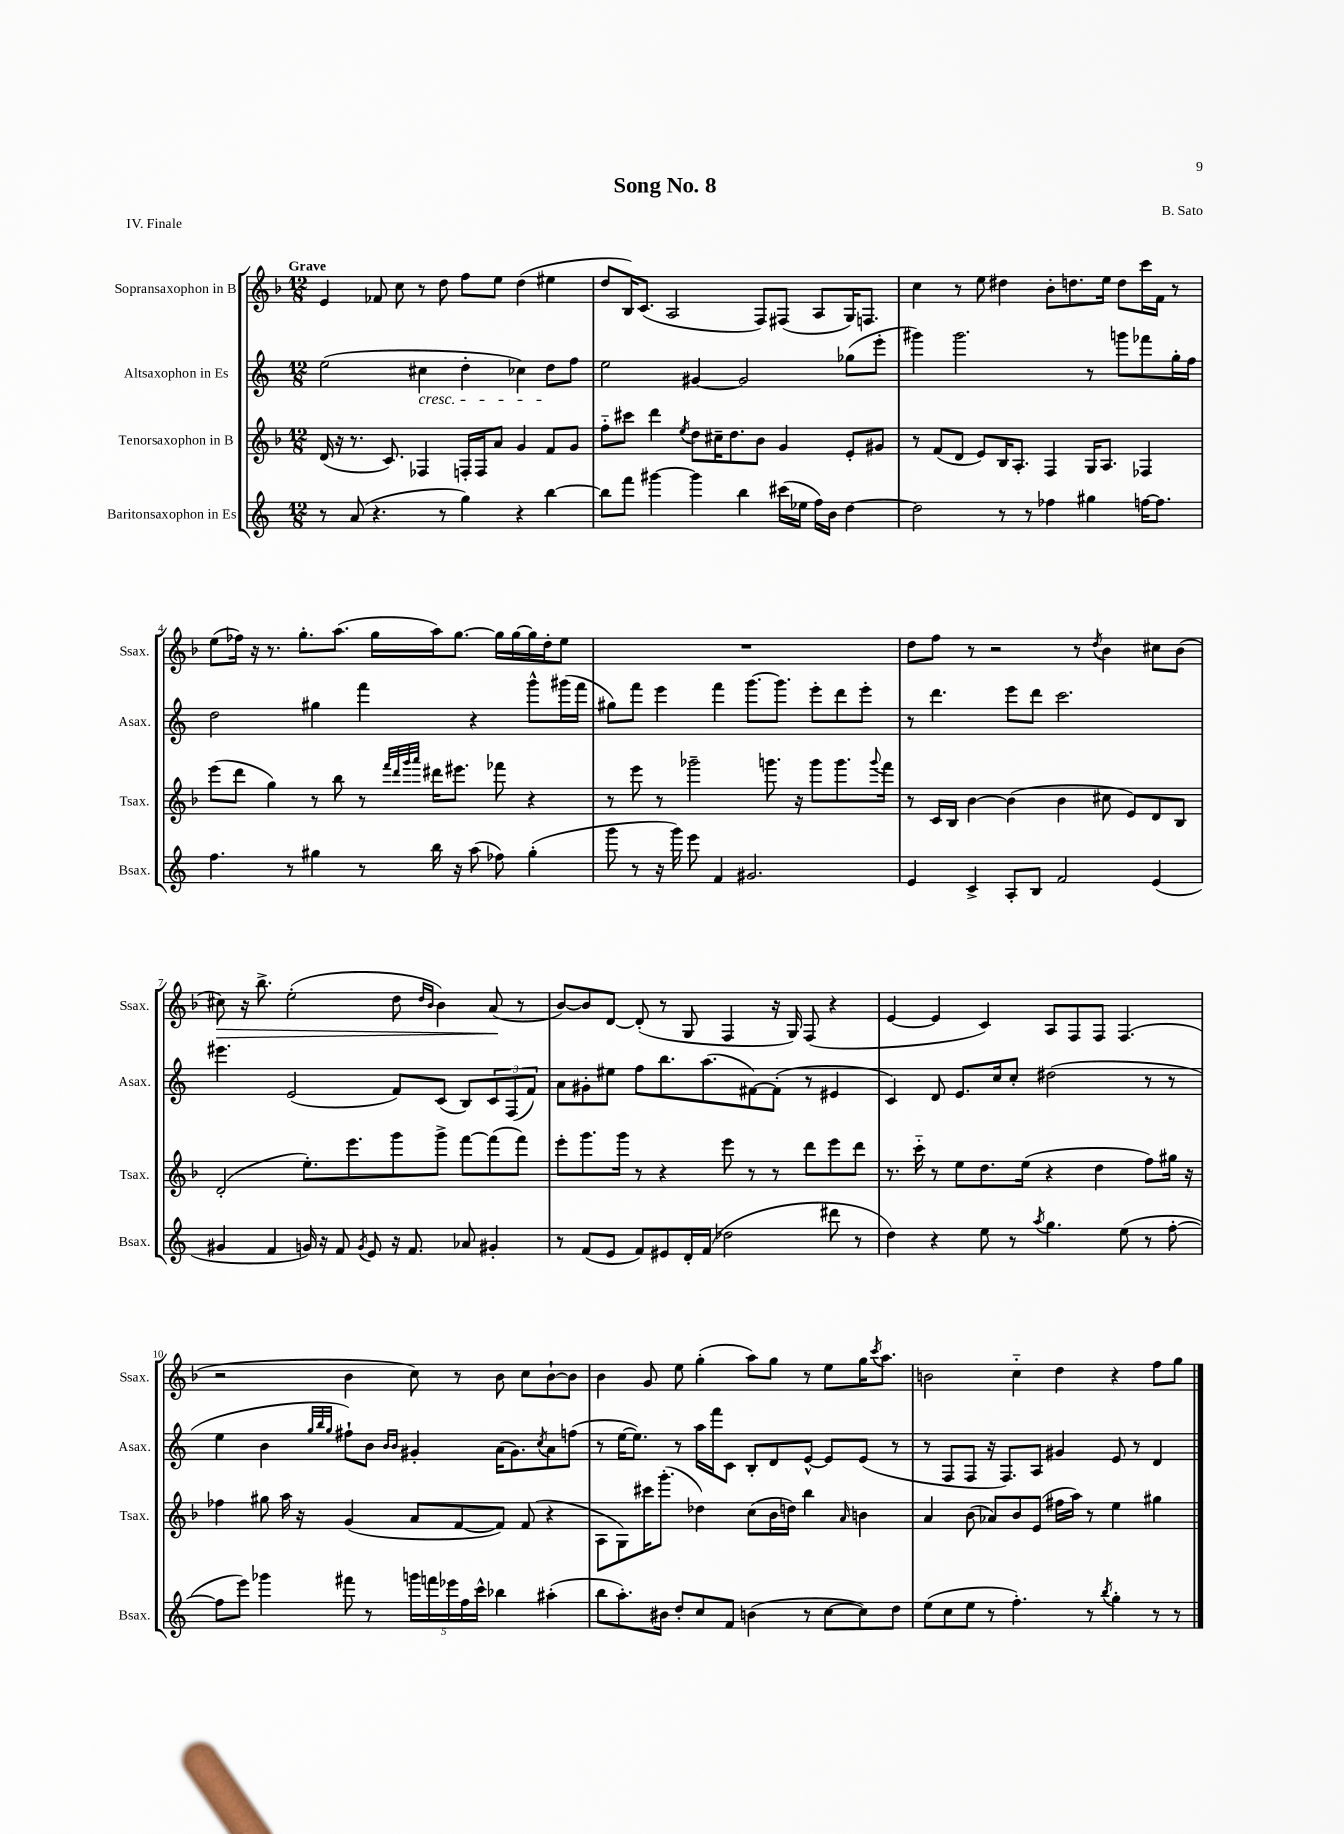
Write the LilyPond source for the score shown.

\header { title = "Song No. 8" composer = "B. Sato" piece = "IV. Finale" }
<<
\new StaffGroup <<
\new Staff = "s0" \with { instrumentName = "Sopransaxophon in B" shortInstrumentName = "Ssax." } {
    \clef treble \key f \major \numericTimeSignature \time 12/8 \tempo "Grave"
    e'4 fes'8 c''8 r8 d''8 f''8 e''8 d''4( eis''4 |
    d''8 bes16) c'8.( a2 f8) fis8( a8 g16) f8. |
    c''4 r8 e''8 dis''4 bes'8-. d''8. e''16 d''8 c'''16 f'16 r8 |
    e''8( fes''16) r16 r8. g''8.-. a''8.( g''16 a''16) g''8.~ g''16 g''16~ g''16 d''16-. e''8 |
    R1. |
    d''8 f''8 r8 r2 r8 \acciaccatura { d''8 } bes'4 cis''8 bes'8( |
    cis''8\>) r16 bes''8.-> e''2-.( d''8 \grace { d''16 bes'16 } bes'4) a'8\!( r8 |
    bes'8~) bes'8 d'8~ d'8-.( r8 g8 f4 r16 g16) f8( r4 |
    e'4~ e'4 c'4) a8 f8 f8 f4.( |
    r2 bes'4 c''8) r8 bes'8 c''8 bes'8~-! bes'8 |
    bes'4 g'8 e''8 g''4-.( a''8) g''8 r8 e''8 g''16 \acciaccatura { c'''8 } a''8. |
    b'2 c''4-_ d''4 r4 f''8 g''8 \bar "|." |
}
\new Staff = "s1" \with { instrumentName = "Altsaxophon in Es" shortInstrumentName = "Asax." } {
    \clef treble \key c \major \numericTimeSignature \time 12/8
    e''2( cis''4\cresc d''4-. ces''4) d''8\! f''8 |
    e''2 gis'4~ gis'2 ges''8( e'''8-. |
    gis'''4) gis'''2. r8 g'''8 fes'''8 g''16-. f''16 |
    d''2 gis''4 f'''4 r4 g'''8-^ gis'''16( f'''16 |
    gis''8) f'''8 e'''4 f'''4 g'''8.~ g'''8. e'''8-. d'''8 e'''8-. |
    r8 d'''4. e'''8 d'''8 c'''2. |
    eis'''4. e'2( f'8) c'8( b8) \tuplet 3/2 { c'8 f8( f'8) } |
    a'8 gis'8-. eis''8 f''8 b''8. a''8.( fis'8~) fis'8-.( r8 eis'4 |
    c'4) d'8 e'8. c''16 c''8-. dis''2( r8 r8 |
    e''4 b'4 \grace { g''32 b''32 g''32 } fis''8-!) b'8 \grace { b'16 b'16 } gis'4-. a'16( gis'8.) \acciaccatura { c''8 } a'8 f''8( |
    r8 e''16~ e''8.) r8 a''16 f'''16 c'8 b8-. d'8 e'8~-^ e'8 e'8( r8 |
    r8 f8 f8 r16 f8.) a8 gis'4 e'8 r8 d'4 \bar "|." |
}
\new Staff = "s2" \with { instrumentName = "Tenorsaxophon in B" shortInstrumentName = "Tsax." } {
    \clef treble \key f \major \numericTimeSignature \time 12/8
    d'16( r16 r8. c'8.) fes4 f16-. f16 a'8 g'4 f'8 g'8 |
    f''8-_ cis'''8 d'''4 \acciaccatura { e''8 } d''8 cis''16-- d''8. bes'8 g'4 e'8-. gis'8 |
    r8 f'8( d'8 e'8) bes16 a8.-. f4 g16 a8. fes4 |
    e'''8( d'''8 g''4) r8 bes''8 r8 \grace { f'''32 d'''32 g'''32 a'''32 } dis'''16 eis'''8. fes'''8 r4 |
    r8 e'''8 r8 ges'''2-- g'''8. r16 g'''8 g'''8. \appoggiatura { g'''8 } f'''16 |
    r8 c'16 bes16 bes'4~ bes'4( bes'4 cis''8 e'8) d'8 bes8 |
    d'2-.( e''8.-.) e'''8. g'''8 g'''8-> f'''8~ f'''8( f'''8) |
    e'''8-. g'''8. g'''16 r8 r4 e'''8 r8 r8 d'''8 e'''8 d'''8 |
    r8. c'''16-_ r8 e''8 d''8. e''16( r4 d''4 f''8) gis''16 r16 |
    fes''4 gis''8 a''16 r16 g'4( a'8 f'8~ f'8) f'8( r4 |
    a8 g8) cis'''16 g'''8.-.( des''4) c''8( bes'16 d''16) bes''4 \grace { a'16 } b'4 |
    a'4 bes'8( aes'8) bes'8 e'8( fis''16 a''16) r8 e''4 gis''4 \bar "|." |
}
\new Staff = "s3" \with { instrumentName = "Baritonsaxophon in Es" shortInstrumentName = "Bsax." } {
    \clef treble \key c \major \numericTimeSignature \time 12/8
    r8 a'8( r4. r8 g''4) r4 b''4~ |
    b''8 f'''8 gis'''4~ gis'''4 b''4 cis'''16( ees''16 f''16) b'16 d''4~ |
    d''2 r8 r8 fes''4 gis''4 f''16~ f''8. |
    f''4. r8 gis''4 r8 b''16 r16 a''8( fes''8) gis''4-.( |
    g'''8 r8 r16 g'''16) e'''8 f'4 gis'2. |
    e'4 c'4-> a8-. b8 f'2 e'4( |
    gis'4 f'4 g'16) r16 f'8 \acciaccatura { g'8 } e'8 r16 f'8. aes'8 gis'4-. |
    r8 f'8( e'8 f'8) eis'8 d'16-. f'16( des''2 dis'''8 r8 |
    d''4) r4 e''8 r8 \acciaccatura { a''8 } g''4. e''8( r8 f''8~-. |
    f''8 e'''8) ges'''4 fis'''8 r8 \tuplet 5/4 { g'''16 f'''16 ees'''16 f''16 c'''16-^ } bes''4 ais''4-.( |
    b''8 a''8.-.) bis'16 d''8-. c''8 f'8 b'4( r8 c''8~ c''8) d''8 |
    e''8( c''8 e''8 r8 f''4.-.) r8 \acciaccatura { b''8 } g''4-. r8 r8 \bar "|." |
}
>>
>>
